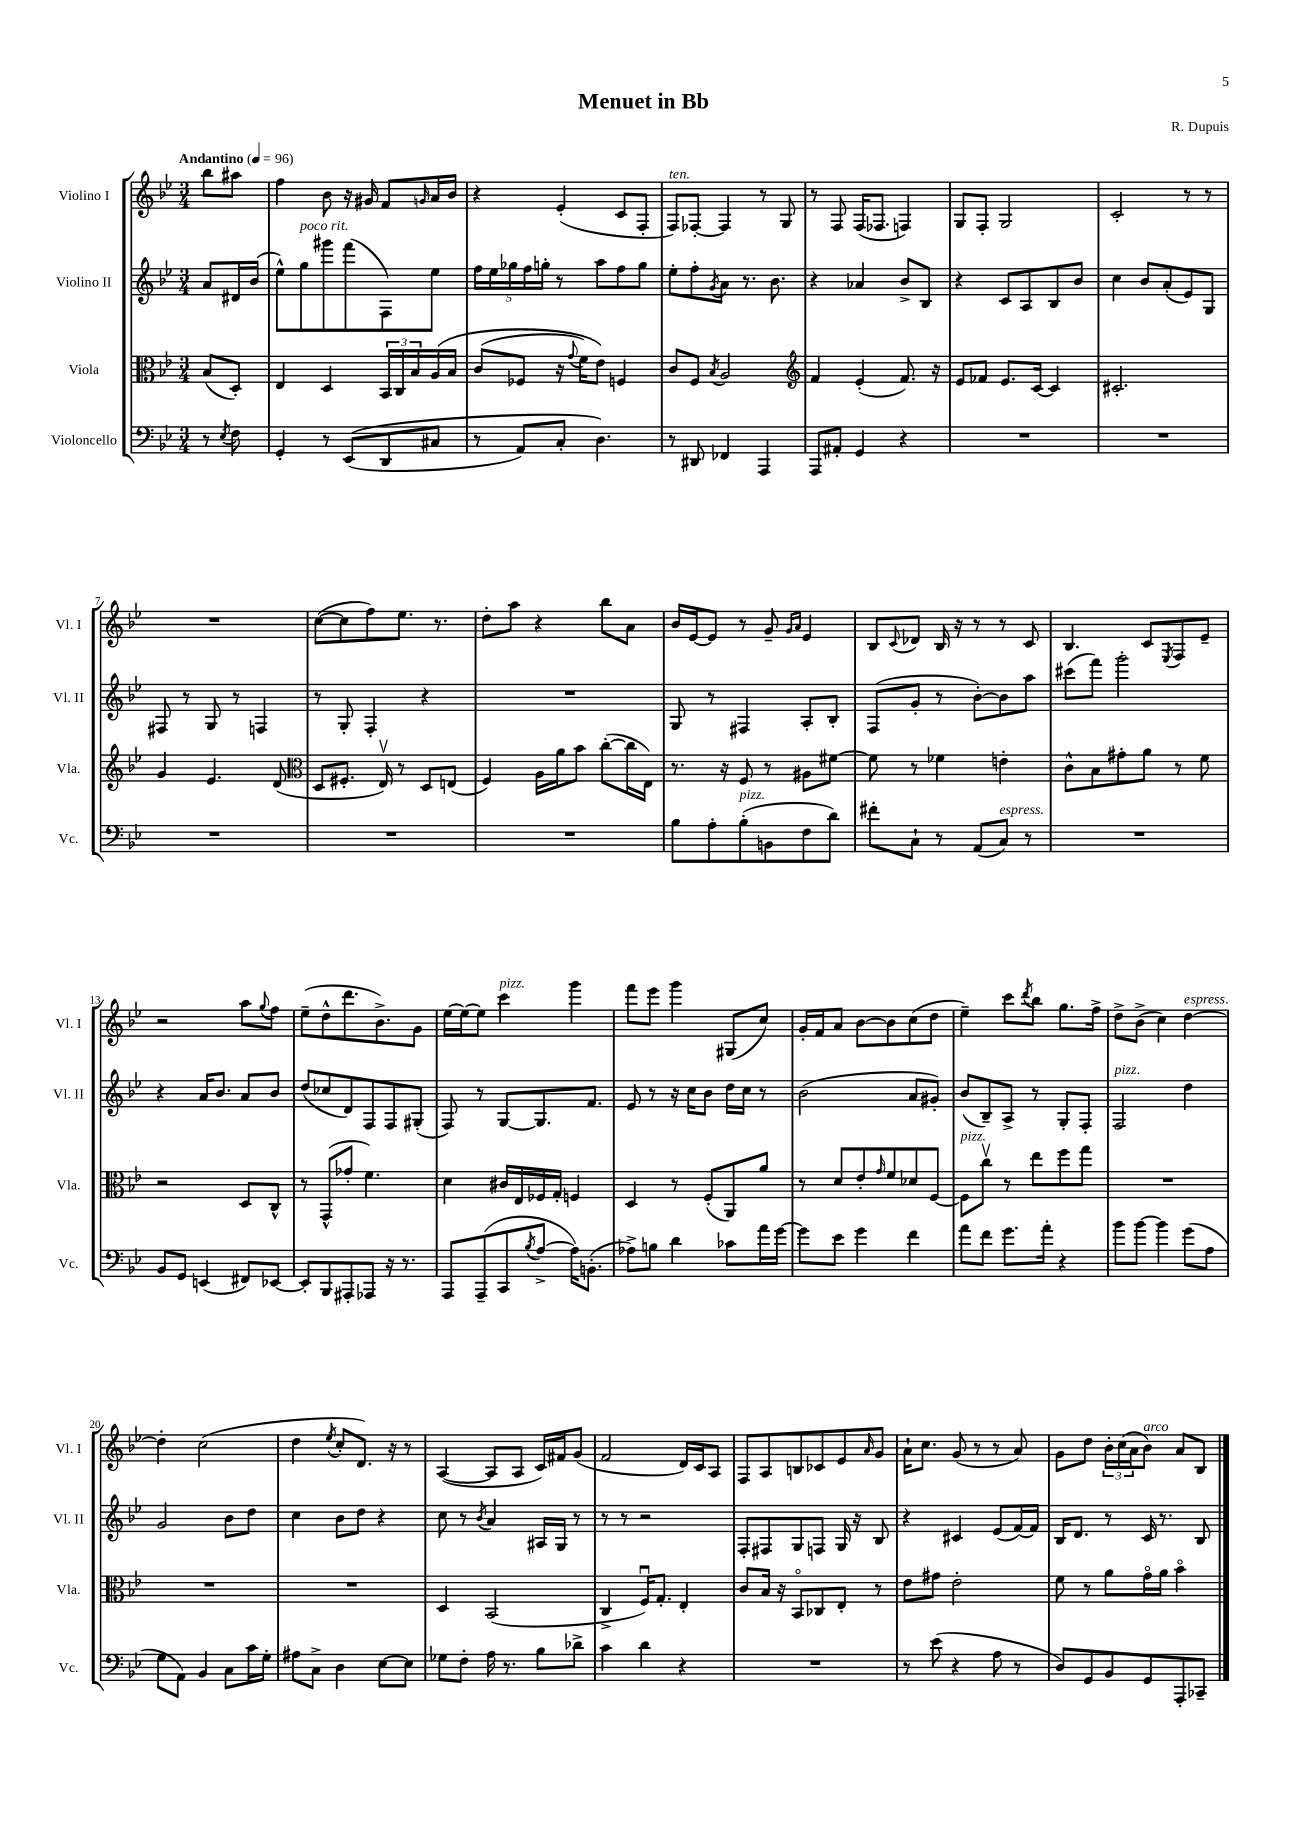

**kern	**kern	**kern	**kern
*staff4	*staff3	*staff2	*staff1
*clefF4	*clefC3	*clefG2	*clefG2
*k[b-e-]	*k[b-e-]	*k[b-e-]	*k[b-e-]
*M3/4	*M3/4	*M3/4	*M3/4
*MM96	*MM96	*MM96	*MM96
8r	(8B-	8a	8bb-
8qE-	.	.	.
8F	8D')	16d#	8aa#
.	.	(16b-	.
=	=	=	=
4GG'	4E-	8ee-^^)	4ff
.	.	8gg	.
8r	4D	8ggg#	8b-
&((8EE-	.	(8fff	16r
.	.	.	16g#
8DD	24BB-	8F)	8f
.	24C	.	.
.	24B-	.	.
.	.	.	16qqg
8C#	&(16A	8ee-	16a
.	16B-	.	16b-
=	=	=	=
8r	(8c	20ff	4r
.	.	20ee-	.
.	.	20gg-	.
8AA)	8F-	.	.
.	.	20ff	.
.	.	20gg'	.
8C'	16r	8r	(4e-'
.	8qqg	.	.
.	16f)	.	.
4.D&)	8e-&)	8aa	.
.	4F	8ff	8c
.	.	8gg	8F'
=	=	=	=
8r	8c	8ee-'	8F)
8DD#	8F	8ff'	[8F-'
.	8qB-	8qg	.
4FF-	2A	8a	4F-]
.	.	8.r	.
4AAA	.	.	8r
.	.	8.b-	.
.	.	.	8G
=	=	=	=
*	*clefG2	*	*
8AAA	4f	4r	8r
8AA#'	.	.	8F
4GG	(4e-'	4a-	(16F
.	.	.	8.F-
4r	8.f)	8b-^	4F)
.	.	8B-	.
.	16r	.	.
=	=	=	=
2.r	8e-	4r	8G
.	8f-	.	8F'
.	8.e-	8c	2G
.	.	8A	.
.	[16c	.	.
.	4c]	8B-	.
.	.	8b-	.
=	=	=	=
2.r	2.c#'	4cc	2c'
.	.	8b-	.
.	.	(8a'	.
.	.	8e-)	8r
.	.	8G	8r
=	=	=	=
2.r	4g	8F#	2.r
.	.	8r	.
.	4.e-	8G	.
.	.	8r	.
.	.	4F	.
.	(8d	.	.
=	=	=	=
*	*clefC3	*	*
2.r	8D	8r	([8cc
.	8.F#'	8G'	8cc]
.	.	4F'	8ff)
.	16E-v)	.	.
.	8r	.	8.ee-
.	8D	4r	.
.	.	.	8.r
.	(8E	.	.
=	=	=	=
2.r	4F)	2.r	8dd'
.	.	.	8aa
.	16A	.	4r
.	16a	.	.
.	8b-	.	.
.	([8cc'	.	8bb-
.	16cc]	.	8a
.	16E-)	.	.
=	=	=	=
8B-	8.r	8G	16b-
.	.	.	[16e-
8A'	.	8r	8e-]
.	16r	.	.
(8B-'	8F	4F#	8r
8BB	8r	.	8g~
.	.	.	16qqg
.	.	.	16qqa
8F	8A#	8A'	4e-
8d)	[8f#	8B-'	.
=	=	=	=
8f#'	8f#]	(8F	8B-
.	.	.	8qqc
8C`	8r	8g'	8d-
8r	4f-	8r	16B-
.	.	.	16r
(8AA	.	[8b-')	8r
8C)	4e'	8b-]	8r
8r	.	8aa	8c
=	=	=	=
2.r	8c^^	(8ccc#	4.B-
.	8B-	8fff)	.
.	8g#'	2ggg'	.
.	8a	.	8c
.	.	.	8qE-
.	8r	.	8F
.	8f	.	8e-~
=	=	=	=
8BB-	2r	4r	2r
8GG	.	.	.
(4EE	.	16a	.
.	.	8.b-	.
8FF#)	8D	8a	8aa
.	.	.	8qqgg
[8EE-	8C^^	8b-	8ff
=	=	=	=
8EE-']	8r	(8dd	(8ee-~
8BBB-	(8GG^^	8cc-	8dd^^
8AAA#'	8g-'	8d)	8.ddd
8AAA-	4.f)	8F	.
.	.	.	8.b-^)
16r	.	8F	.
8.r	.	.	.
.	.	(8G#'	8g
=	=	=	=
8AAA	4d	8F)	[16ee-
.	.	.	16ee-_
(8AAA~	.	8r	8ee-]
8CC	16c#	[8G	4ccc
.	16E-	.	.
8qB-	.	.	.
[8A^	16F-	8.G]	.
.	16G'	.	.
16A])	4F	.	4ggg
(8.BB'	.	8.f	.
=	=	=	=
8A-^)	4D	8e-	8fff
8B	.	8r	8eee-
4d	8r	16r	4ggg
.	.	16cc	.
.	(8F'	8b-	.
8c-	8AA)	16dd	(8G#
.	.	16cc	.
16a	8a	8r	8cc)
[16g	.	.	.
=	=	=	=
8g]	8r	(2b-	16g'
.	.	.	16f
8e-	8d	.	8a
4g	8e-'	.	[8b-
.	16qqg	.	.
.	8f	.	8b-]
4f	8d-	8a	(8cc
.	[8F	8g#')	8dd
=	=	=	=
8a	8F]	(8b-	4ee-~)
8f	8ccv	8B-~)	.
8.g	8r	8A^	8ccc
.	.	.	8qddd
.	8ee-	8r	8bb-
16a'	.	.	.
4r	8ff	8G'	8.gg
.	8gg	8F'	.
.	.	.	16ff^
=	=	=	=
8b-	2.r	2F	8dd^
[8b-	.	.	(8b-^
4b-]	.	.	4cc)
(8g	.	4dd	[4dd
8A	.	.	.
=	=	=	=
8G	2.r	2g	4dd']
8AA)	.	.	.
4BB-	.	.	(2cc
8C	.	8b-	.
16c	.	8dd	.
16G'	.	.	.
=	=	=	=
8A#	2.r	4cc	4dd
8C^	.	.	.
.	.	.	8qee-
4D	.	8b-	8cc'
.	.	8dd	8.d)
[8E-	.	4r	.
.	.	.	16r
8E-]	.	.	8r
=	=	=	=
8G-	4D	8cc	([4A
8F'	.	8r	.
.	.	8qb-	.
16A	(2BB-	4a	8A]
8.r	.	.	.
.	.	.	8A
8B-	.	16A#	16c)
.	.	16G	16f#
8d-^	.	8r	(8g
=	=	=	=
4c	4C^	8r	2f
.	.	8r	.
4d	16Fu)	2r	.
.	8.G'	.	.
4r	4E-'	.	16d)
.	.	.	16c
.	.	.	8A
=	=	=	=
2.r	8c	8F'	8F
.	16B-	8F#	8A
.	16r	.	.
.	8BB-o	8G	8B
.	8C-	8F	8c-
.	8E-'	16G	8e-
.	.	16r	.
.	.	.	16qqa
.	8r	8B-	8g
=	=	=	=
8r	8e-	4r	16a`
.	.	.	8.cc
(8e-	8g#	.	.
4r	2e-'	4c#	(8g
.	.	.	8r
8A	.	(8e-	8r
8r	.	[16f)	8a)
.	.	16f]	.
=	=	=	=
8D)	8f	16B-	8g
.	.	8.d	.
8GG	8r	.	8dd
8BB-	8a	8r	24b-'
.	.	.	(24cc
.	.	.	24a
8GG	16go	16c	8b-)
.	16a	8.r	.
8AAA'	4b-o	.	8a
8CC-~	.	8B-	8B-
==	==	==	==
*-	*-	*-	*-
